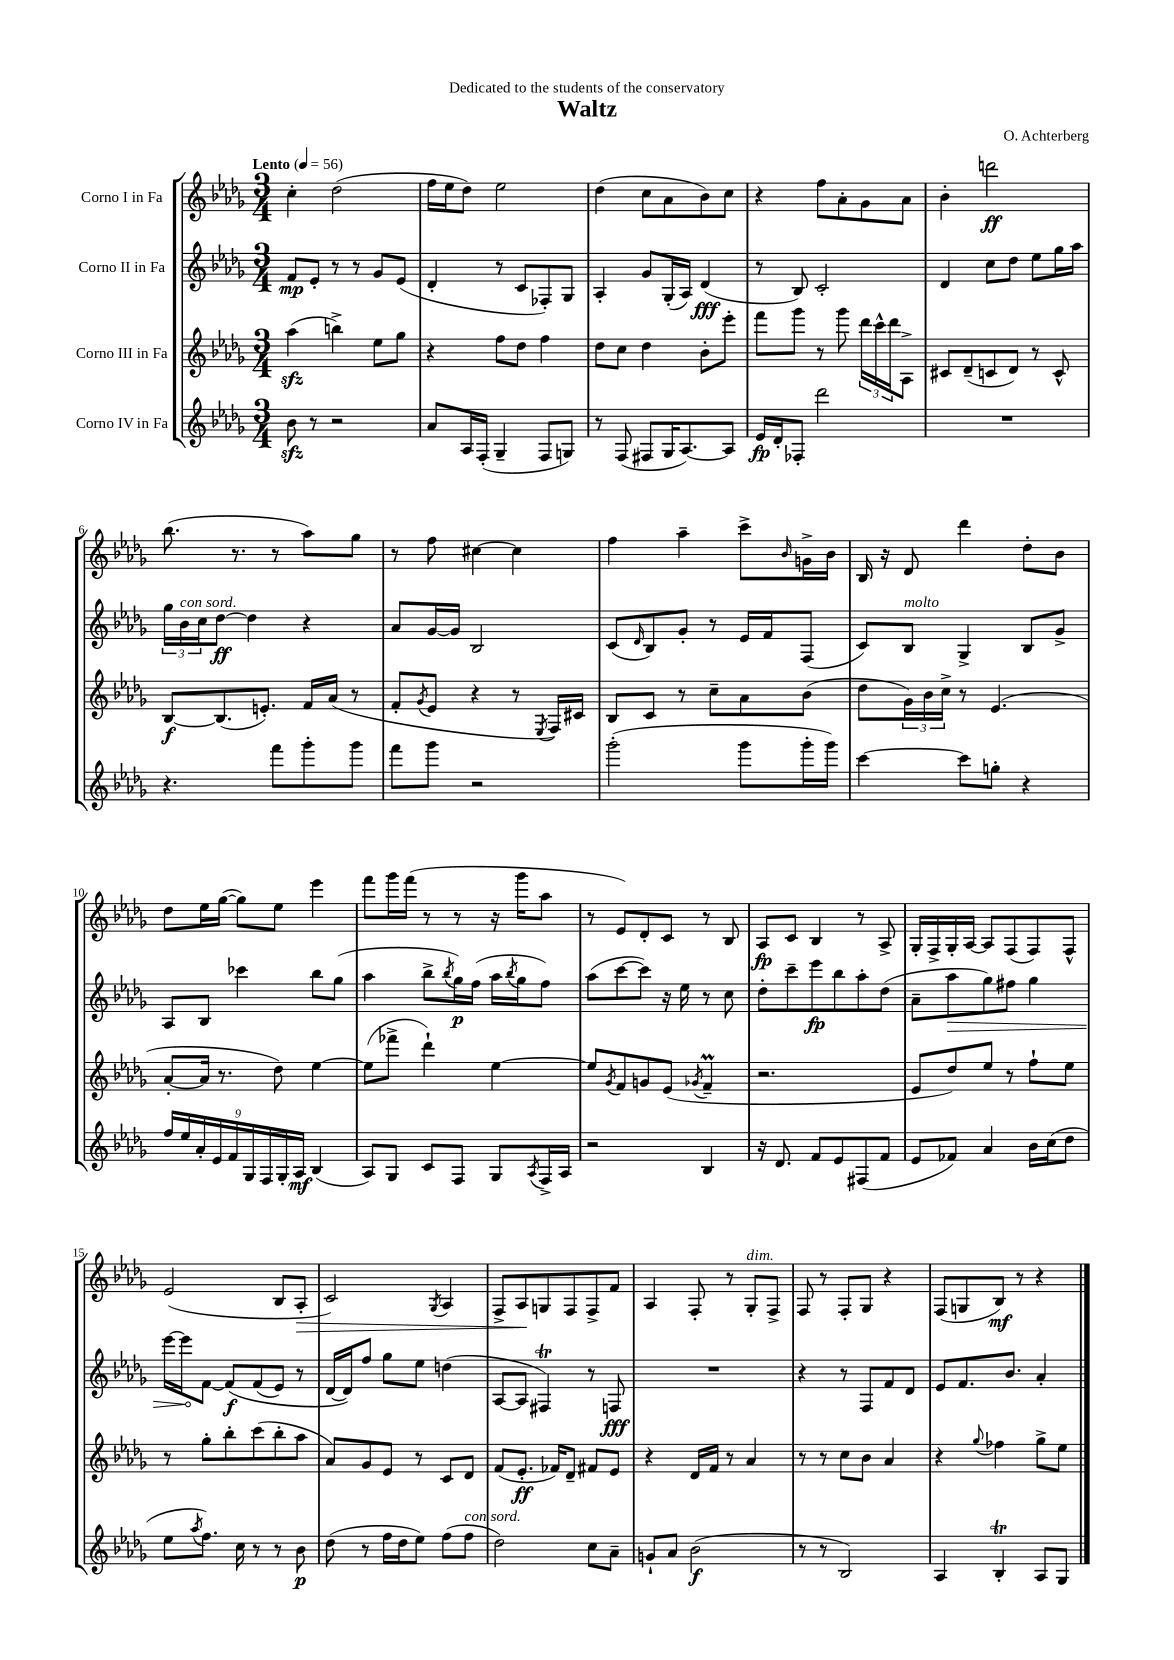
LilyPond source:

\header { title = "Waltz" composer = "O. Achterberg" dedication = "Dedicated to the students of the conservatory" }
<<
\new StaffGroup <<
\new Staff = "s0" \with { instrumentName = "Corno I in Fa" } {
    \clef treble \key des \major \numericTimeSignature \time 3/4 \tempo "Lento" 4 = 56
    c''4-. des''2( |
    f''16 ees''16 des''8) ees''2 |
    des''4( c''8 aes'8 bes'8) c''8 |
    r4 f''8 aes'8-. ges'8 aes'8 |
    bes'4-. d'''2\ff |
    bes''8.( r8. r8 aes''8) ges''8 |
    r8 f''8 cis''4~ cis''4 |
    f''4 aes''4-- c'''8-> \grace { bes'16 } g'16-> bes'16 |
    bes16 r16 des'8 des'''4 des''8-. bes'8 |
    des''8 ees''16 ges''16~( ges''8) ees''8 ees'''4 |
    f'''8 ges'''16 f'''16( r8 r8 r16 ges'''16 aes''8 |
    r8 ees'8) des'8-. c'8 r8 bes8 |
    aes8\fp c'8 bes4 r8 aes8-> |
    ges16-. f16-> ges16-. aes16~ aes8 f8( f8) f8-^ |
    ees'2( bes8 aes8-.\> |
    c'2) \acciaccatura { ges8 } aes4 |
    f8-> aes8\! g8 f8 f8-> f'8 |
    aes4 f8-. r8 ges8-.^\markup { \italic "dim." } f8-> |
    f8 r8 f8-. ges8 r4 |
    f8( g8 bes8\mf) r8 r4 \bar "|." |
}
\new Staff = "s1" \with { instrumentName = "Corno II in Fa" } {
    \clef treble \key des \major \numericTimeSignature \time 3/4
    f'8\mp ees'8-. r8 r8 ges'8 ees'8( |
    des'4-. r8 c'8 fes8-.) ges8 |
    aes4-. ges'8 ges16-.( aes16) des'4\fff( |
    r8 bes8) c'2-. |
    des'4 c''8 des''8 ees''8 ges''16 aes''16 |
    \tuplet 3/2 { ges''16 bes'16^\markup { \italic "con sord." } c''16 } des''8~\ff des''4 r4 |
    aes'8 ges'16~ ges'16 bes2 |
    c'8( \grace { des'16 } bes8) ges'8-. r8 ees'16 f'16 f8( |
    c'8) bes8^\markup { \italic "molto" } ges4-> bes8 ges'8-> |
    aes8 bes8 ces'''4 bes''8 ges''8( |
    aes''4 bes''8-> \acciaccatura { bes''8 } ges''16\p) f''16( aes''16 \acciaccatura { bes''8 } ges''16 f''8) |
    aes''8( c'''8~ c'''8) r16 ees''16 r8 c''8 |
    des''8-. c'''8-- ees'''8\fp bes''8 aes''8-. des''8( |
    aes'8-- \once \override Hairpin.circled-tip = ##t aes''8\> ges''8) fis''8 ges''4 |
    ees'''16~ ees'''16\! f'8~ f'8\f\( f'8( ees'8) r8 |
    des'16~ des'16\) f''8 ges''8 ees''8 d''4( |
    aes8~ aes8 fis4\trill) r8 f8\fff |
    R2. |
    r4 r8 f8 f'8 des'8 |
    ees'8 f'8. bes'8. aes'4-. \bar "|." |
}
\new Staff = "s2" \with { instrumentName = "Corno III in Fa" } {
    \clef treble \key des \major \numericTimeSignature \time 3/4
    aes''4\sfz( b''4->) ees''8 ges''8 |
    r4 f''8 des''8 f''4 |
    des''8 c''8 des''4 bes'8-. ees'''8-. |
    f'''8 ges'''8 r8 ges'''8 \tuplet 3/2 { des'''16 c'''16-^ des'''16 } aes8-> |
    cis'8 des'8--( c'8 des'8) r8 c'8-^ |
    bes8~\f bes8.( e'8.-.) f'16 aes'16( r8 |
    f'8-. \acciaccatura { ges'8 } ees'8 r4 r8 \acciaccatura { ees8 } f16) cis'16 |
    bes8 c'8 r8 c''8-- aes'8 bes'8( |
    des''8 \tuplet 3/2 { ges'16) bes'16 c''16-> } r8 ees'4.( |
    aes'8~-. aes'16 r8. des''8) ees''4~ |
    ees''8( fes'''8-> des'''4-!) ees''4~ |
    ees''8 \acciaccatura { ges'8 } f'8 g'8 ees'8( \acciaccatura { ges'8 } f'4--\prall |
    r2. |
    ees'8 des''8) ees''8 r8 f''8-! ees''8 |
    r8 ges''8-. bes''8-. c'''8( bes''8-. aes''8 |
    aes'8) ges'8 ees'8 r8 c'8 des'8 |
    f'8( ees'8.-.\ff fes'16) des'8-- fis'8 ees'8 |
    r4 des'16 f'16 r8 aes'4 |
    r8 r8 c''8 bes'8 aes'4 |
    r4 \appoggiatura { ges''8 } fes''4 ges''8-> ees''8 \bar "|." |
}
\new Staff = "s3" \with { instrumentName = "Corno IV in Fa" } {
    \clef treble \key des \major \numericTimeSignature \time 3/4
    bes'8\sfz r8 r2 |
    aes'8 aes16 f16-.( ges4-- f8 g8) |
    r8 f8( fis8 ges16 aes8.~) aes8 |
    ees'16\fp des'16-. fes8-. des'''2 |
    R2. |
    r4. f'''8 ges'''8-. ges'''8 |
    f'''8 ges'''8 r2 |
    ges'''2-.( ges'''8 ges'''16-. ges'''16) |
    c'''4~ c'''8 g''8-. r4 |
    \tuplet 9/8 { f''16 ees''16 aes'16-. ees'16 f'16 ges16 f16 ges16-. aes16\mf } bes4( |
    aes8) ges8 c'8 f8 ges8 \acciaccatura { aes8 } f16-> aes16 |
    r2 bes4 |
    r16 des'8. f'8 ees'8 fis8( f'8 |
    ees'8 fes'8) aes'4 bes'16 c''16( des''8 |
    ees''8 \acciaccatura { aes''8 } f''8.) c''16 r8 r8 bes'8\p |
    des''8( r8 f''16 des''16 ees''8) f''8( f''8^\markup { \italic "con sord." } |
    des''2) c''8 aes'8-- |
    g'8-! aes'8 bes'2\f( |
    r8 r8 bes2) |
    aes4 bes4-.\trill aes8 ges8 \bar "|." |
}
>>
>>
